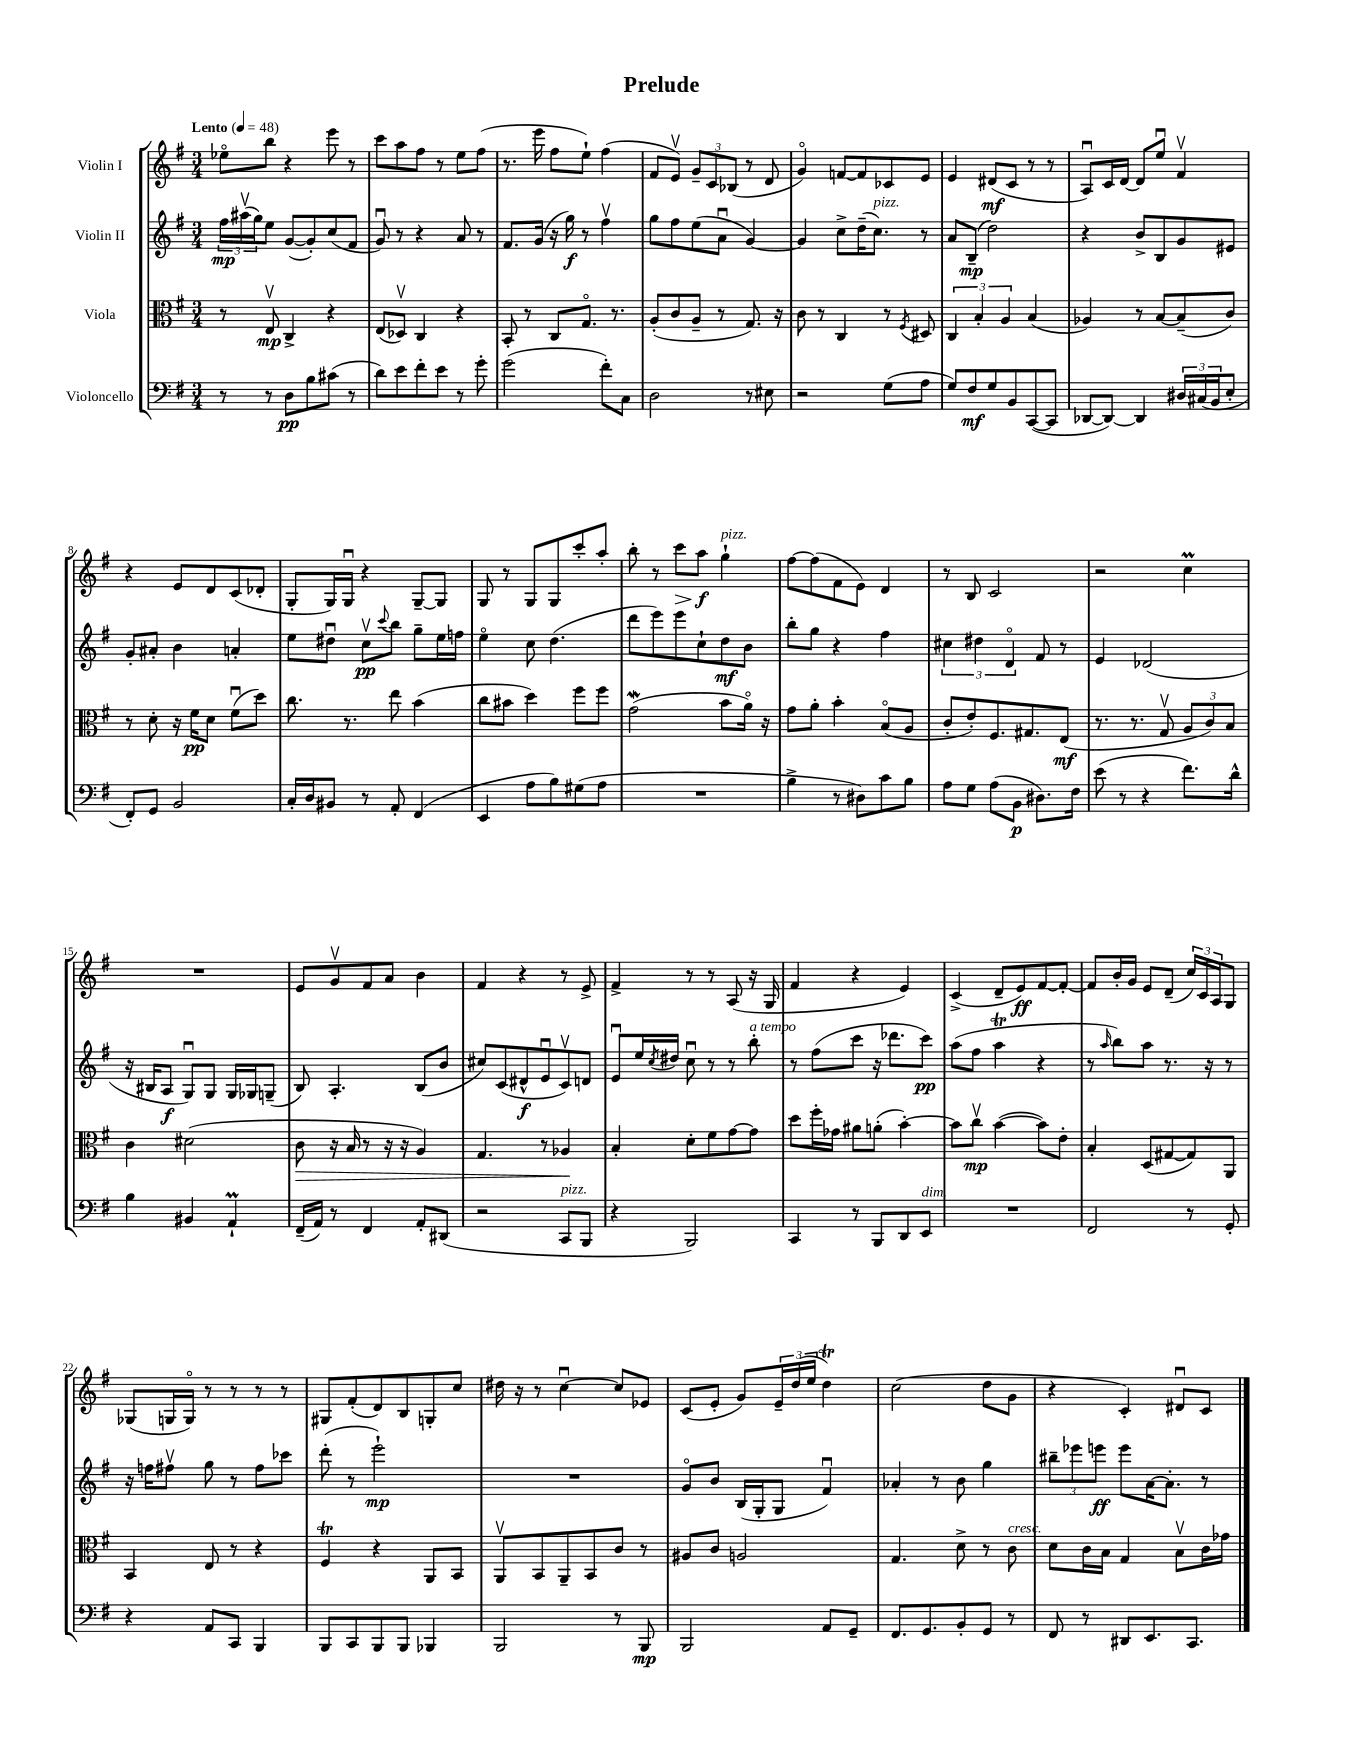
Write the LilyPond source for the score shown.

\header { title = "Prelude" }
<<
\new StaffGroup <<
\new Staff = "s0" \with { instrumentName = "Violin I" } {
    \clef treble \key g \major \numericTimeSignature \time 3/4 \tempo "Lento" 4 = 48
    ees''8\flageolet b''8 r4 e'''8 r8 |
    c'''8 a''8 fis''8 r8 e''8 fis''8( |
    r8. e'''16 fis''8 e''8-!) fis''4( |
    fis'8 e'8\upbow) \tuplet 3/2 { g'8-- c'8 bes8( } r8 d'8 |
    g'4\flageolet) f'8~ f'8 ces'8 e'8 |
    e'4 dis'8\mf( c'8 r8 r8 |
    a8\downbow) c'16 d'16~ d'8 e''8\downbow fis'4\upbow |
    r4 e'8 d'8 c'8( des'8-. |
    g8-. g16) g16\downbow r4 g8~-- g8 |
    g8 r8 g8 g8 c'''8-. a''8-. |
    b''8-. r8 c'''8\> a''8\f\! g''4-!^\markup { \italic "pizz." } |
    fis''8~ fis''8( fis'8 e'8) d'4 |
    r8 b8 c'2 |
    r2 c''4\prall |
    R2. |
    e'8 g'8\upbow fis'8 a'8 b'4 |
    fis'4 r4 r8 e'8-> |
    fis'4-> r8 r8 a8( r16 g16 |
    fis'4 r4 e'4) |
    c'4->( d'8-- e'8\ff) fis'8~ fis'8~-. |
    fis'8 b'16-. g'16 e'8 d'8--( \tuplet 3/2 { c''16) c'16 a16 } g8 |
    ges8( g16 g16\flageolet) r8 r8 r8 r8 |
    gis8 fis'8-.( d'8) b8 g8-. c''8 |
    dis''16 r16 r8 c''4~\downbow c''8 ees'8 |
    c'8( e'8-. g'8) \tuplet 3/2 { e'16-- d''16( e''16 } d''4\trill) |
    c''2( d''8 g'8 |
    r4 c'4-.) dis'8\downbow c'8 \bar "|." |
}
\new Staff = "s1" \with { instrumentName = "Violin II" } {
    \clef treble \key g \major \numericTimeSignature \time 3/4
    \tuplet 3/2 { fis''16\mp ais''16\upbow( g''16) } e''8 g'8~( g'8-.) c''8( fis'8 |
    g'8\downbow) r8 r4 a'8 r8 |
    fis'8. g'16( r16 g''16\f) r8 fis''4\upbow |
    g''8 fis''8 e''8( a'8\downbow g'4~) |
    g'4 c''8-> d''16--( c''8.^\markup { \italic "pizz." }) r8 |
    a'8 b8--\mp( d''2) |
    r4 b'8-> b8 g'8 eis'8 |
    g'8-. ais'8-. b'4 a'4-. |
    e''8 dis''8\downbow c''8\upbow\pp \appoggiatura { c'''8 } b''8 g''8-- e''16 f''16 |
    e''4\flageolet c''8 d''4.( |
    d'''8 e'''8) e'''8 c''8-! d''8\mf b'8 |
    b''8-. g''8 r4 fis''4 |
    \tuplet 3/2 { cis''4 dis''4 d'4\flageolet } fis'8 r8 |
    e'4 des'2( |
    r16 bis16 a8\f g8\downbow) g8 g16 ges16 g8--( |
    b8) a4.-. b8( b'8 |
    cis''8) c'8( dis'8-^\f e'8\downbow c'8\upbow) d'8 |
    e'8\downbow e''16 \acciaccatura { c''8 } dis''16 c''8\downbow r8 r8 b''8-.^\markup { \italic "a tempo" } |
    r8 fis''8( c'''8 r16 des'''8. c'''8\pp) |
    a''8( fis''8 a''4\trill r4 |
    r8 \grace { a''16 } b''8) a''8 r8. r16 r8 |
    r16 f''16 fis''8\upbow g''8 r8 fis''8 ces'''8 |
    d'''8-.( r8 e'''2-!\mp) |
    R2. |
    g'8\flageolet b'8 b16( g16-. g8 fis'4\downbow) |
    aes'4-. r8 b'8 g''4 |
    \tuplet 3/2 { bis''8-- ees'''8 e'''8\ff } e'''8 a'16~ a'8.-. r8 \bar "|." |
}
\new Staff = "s2" \with { instrumentName = "Viola" } {
    \clef alto \key g \major \numericTimeSignature \time 3/4
    r8 e8\upbow\mp c4-> r4 |
    e8( des8\upbow) c4 r4 |
    b,8-. r8 c8 g8.\flageolet r8. |
    a8-.( c'8 a8-- r8 g8.) r16 |
    c'8 r8 c4 r8 \acciaccatura { fis8 } dis8 |
    \tuplet 3/2 { c4 b4-. a4 } b4( |
    aes4) r8 b8~ b8--( c'8) |
    r8 d'8-. r16 fis'16\pp d'8 fis'8\downbow( d''8) |
    c''8. r8. e''8 b'4( |
    c''8 bis'8 d''4) fis''8 fis''8 |
    g'2\mordent( b'8 a'16\flageolet) r16 |
    g'8 a'8-. b'4-. b8\flageolet( a8 |
    c'8-. e'8-.) fis8. gis8. e8\mf( |
    r8. r8. g8\upbow \tuplet 3/2 { a8 c'8) b8 } |
    c'4 dis'2( |
    c'8\> r16 b16 r8 r16 r16 a4) |
    g4. r8 aes4\! |
    b4-. d'8-. fis'8 g'8~ g'8 |
    d''8 fis''16-. ges'16 ais'8 a'8-.( b'4~-.) |
    b'8 c''8\upbow\mp b'4~( b'8) e'8-. |
    b4-. d8( gis8~ gis8) a,8 |
    b,4 e8 r8 r4 |
    fis4\trill r4 a,8 b,8 |
    a,8\upbow b,8 a,8-- b,8 c'8 r8 |
    ais8 c'8 a2 |
    g4. d'8-> r8 c'8^\markup { \italic "cresc." } |
    d'8 c'16 b16 g4 b8\upbow c'16 ges'16 \bar "|." |
}
\new Staff = "s3" \with { instrumentName = "Violoncello" } {
    \clef bass \key g \major \numericTimeSignature \time 3/4
    r8 r8 d8\pp b8 cis'8( r8 |
    d'8) e'8 fis'8-. e'8 r8 g'8-. |
    g'2( fis'8-.) c8 |
    d2 r8 eis8 |
    r2 g8( a8 |
    g8) fis8\mf g8 b,8 c,8~( c,8 |
    des,8~ des,8~) des,4 \tuplet 3/2 { dis16 cis16( b,16 } e8-. |
    fis,8-.) g,8 b,2 |
    c16-. d16 bis,8 r8 a,8-. fis,4( |
    e,4 a8 b8) gis8( a8 |
    R2. |
    b4-> r8 dis8) c'8 b8 |
    a8 g8 a8( b,8\p dis8.) fis16 |
    e'8( r8 r4 fis'8.) d'16-^ |
    b4 bis,4 a,4-!\prall |
    fis,16--( a,16) r8 fis,4 a,8-. dis,8( |
    r2 c,8^\markup { \italic "pizz." } b,,8 |
    r4 b,,2) |
    c,4 r8 b,,8 d,8 e,8^\markup { \italic "dim." } |
    R2. |
    fis,2 r8 g,8-. |
    r4 a,8 c,8 b,,4 |
    b,,8 c,8 b,,8 b,,8 bes,,4 |
    b,,2 r8 b,,8\mp |
    b,,2 a,8 g,8-- |
    fis,8. g,8. b,8-. g,8 r8 |
    fis,8 r8 dis,8 e,8. c,8. \bar "|." |
}
>>
>>
